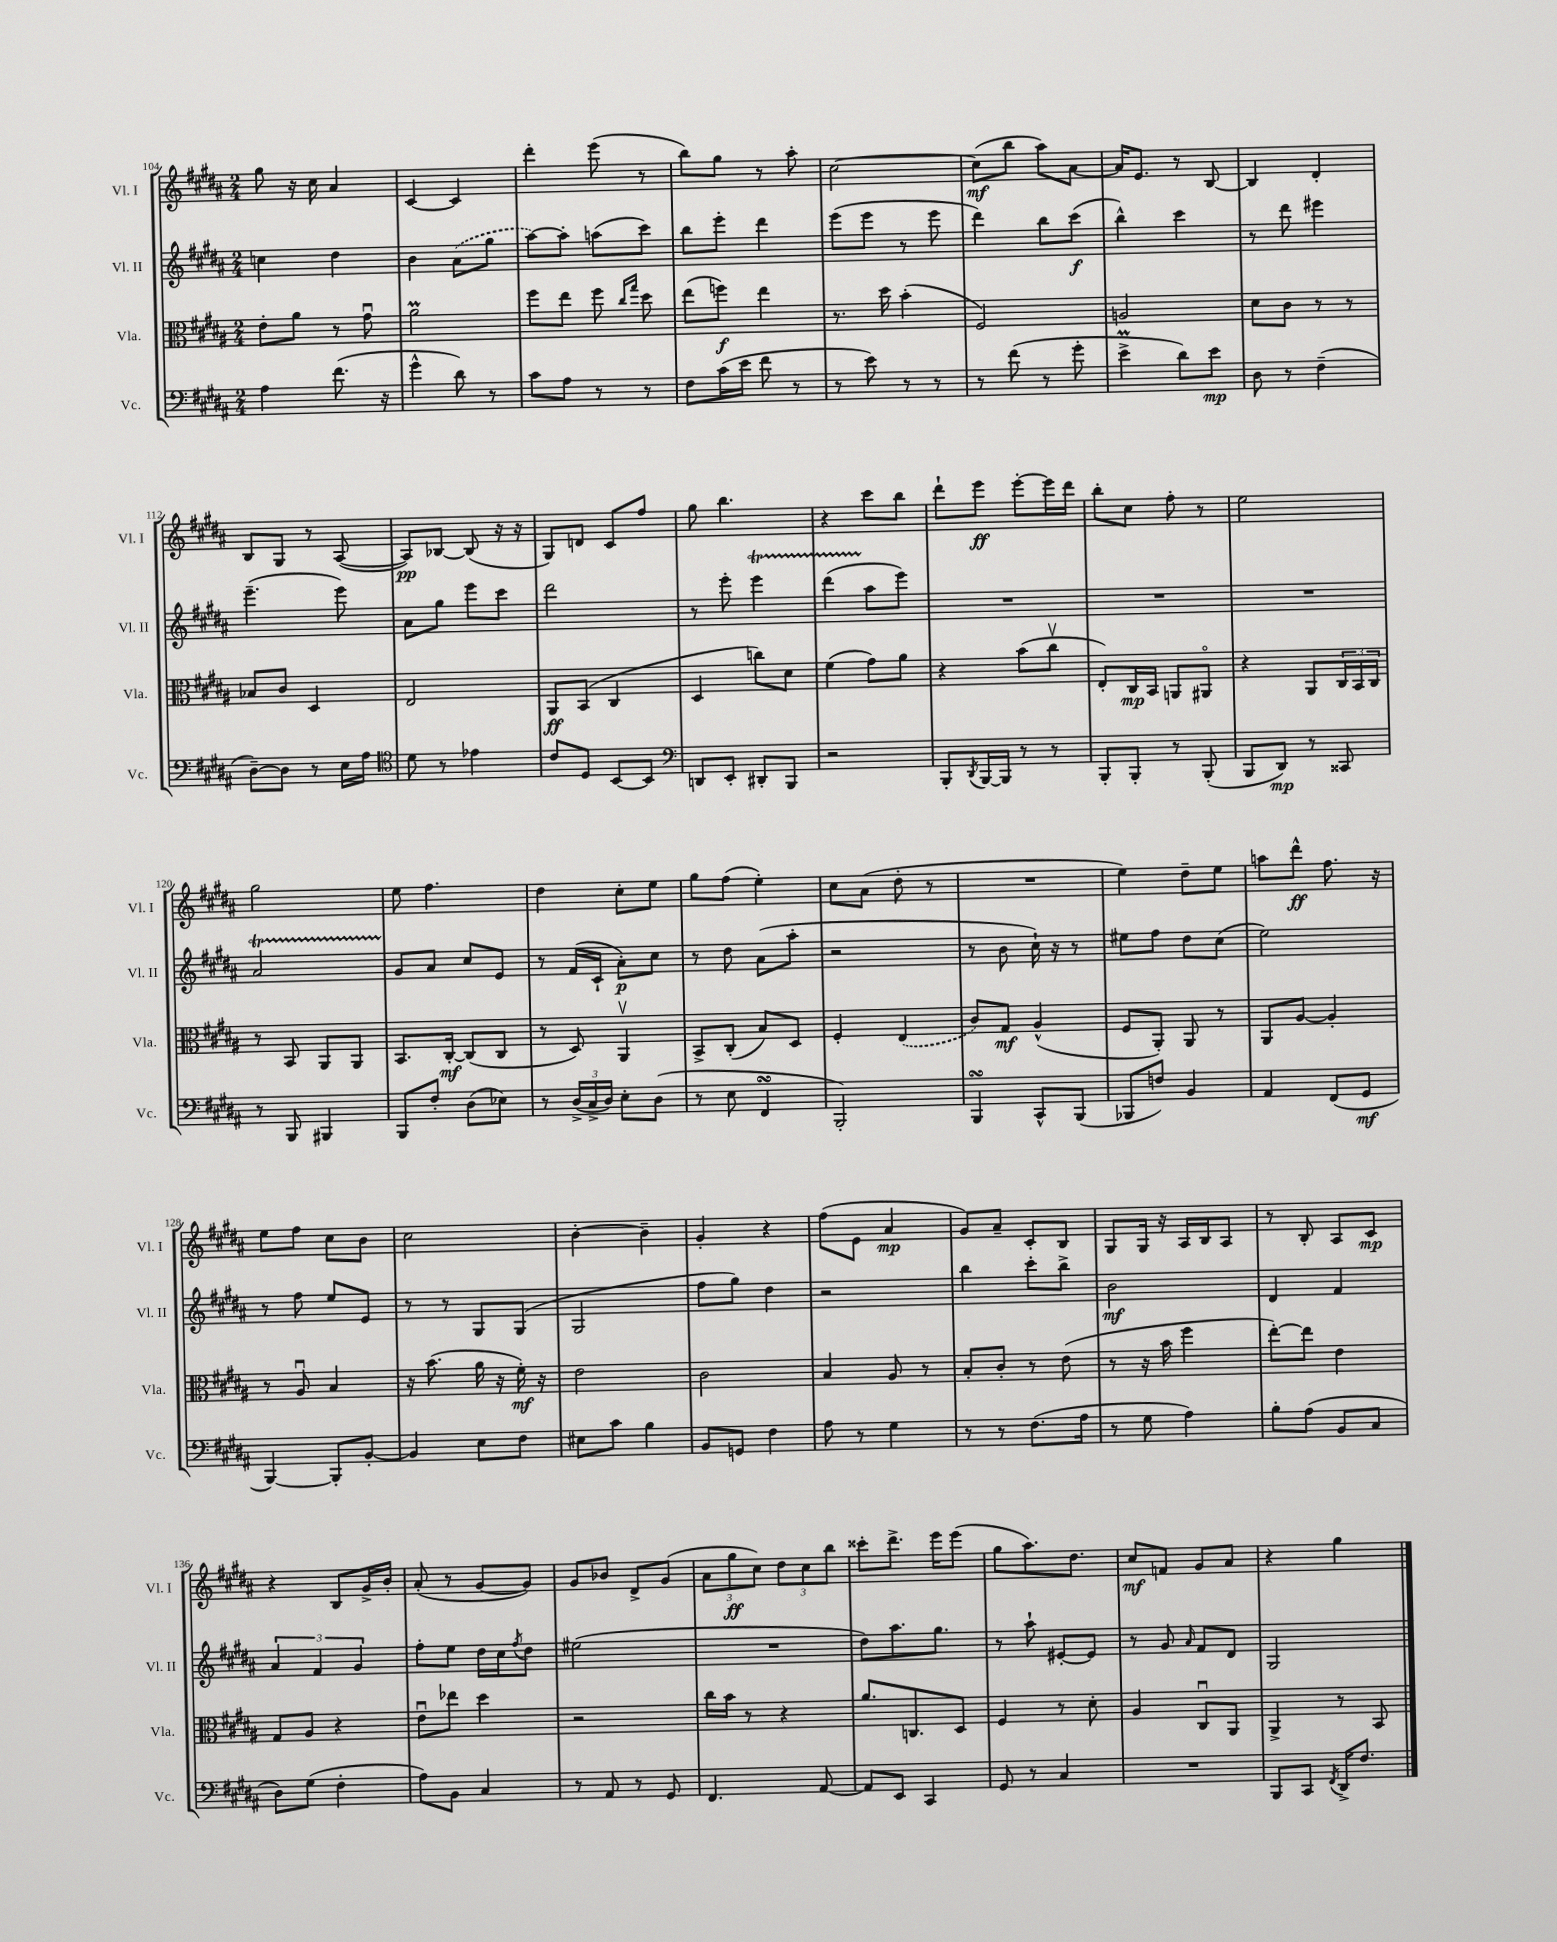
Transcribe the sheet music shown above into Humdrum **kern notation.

**kern	**dynam	**kern	**dynam	**kern	**dynam	**kern	**dynam
*part4	*part4	*part3	*part3	*part2	*part2	*part1	*part1
*staff4	*staff4	*staff3	*staff3	*staff2	*staff2	*staff1	*staff1
*I"Vc.	*	*I"Vla.	*	*I"Vl. II	*	*I"Vl. I	*
*I'Vc.	*	*I'Vla.	*	*I'Vl. II	*	*I'Vl. I	*
*clefF4	*	*clefC3	*	*clefG2	*	*clefG2	*
*k[f#c#g#d#a#]	*	*k[f#c#g#d#a#]	*	*k[f#c#g#d#a#]	*	*k[f#c#g#d#a#]	*
*M2/4	*	*M2/4	*	*M2/4	*	*M2/4	*
=104	=104	=104	=104	=104	=104	=104	=104
4A#\	.	8e'\L	.	4ccn\	.	8gg#\	.
.	.	8a#\J	.	.	.	16r	.
.	.	.	.	.	.	16cc#\	.
(8.f#\	.	8r	.	4dd#\	.	4a#/	.
.	.	8g#u\	.	.	.	.	.
16r	.	.	.	.	.	.	.
=105	=105	=105	=105	=105	=105	=105	=105
4g#^^\	.	2a#m\	.	4b\	.	[4c#/	.
8d#\)	.	.	.	(8a#\L	.	4c#/]	.
8r	.	.	.	8gg#\J	.	.	.
=106	=106	=106	=106	=106	=106	=106	=106
8c#\L	.	8ff#\L	.	[8aa#\L)	.	4ddd#'\	.
8A#\J	.	8ee\J	.	8aa#'\J]	.	.	.
8r	.	8ff#\	.	(8aan\L	.	(8eee\	.
.	.	16qqcc#/LL	.	.	.	.	.
.	.	16qqgg#/JJ	.	.	.	.	.
8r	.	8dd#\	.	8ccc#\J)	.	8r	.
=107	=107	=107	=107	=107	=107	=107	=107
8F#\L	.	(8ee\L	.	8bb\L	.	8bb\L)	.
(16c#\L	.	8ffn\J)	f	8eee'\J	.	8gg#\J	.
16e\JJ	.	.	.	.	.	.	.
8f#\	.	4ee\	.	4ddd#\	.	8r	.
8r	.	.	.	.	.	8aa#'\	.
=108	=108	=108	=108	=108	=108	=108	=108
8r	.	8.r	.	(8eee\L	.	[2cc#\	.
8e\)	.	.	.	8eee\J	.	.	.
.	.	16dd#\	.	.	.	.	.
8r	.	(4b'\	.	8r	.	.	.
8r	.	.	.	8eee\	.	.	.
=109	=109	=109	=109	=109	=109	=109	=109
8r	.	2F#/)	.	4ddd#\)	.	(8cc#\L]	mf
(8f#\	.	.	.	.	.	8bb\J	.
8r	.	.	.	8bb\L	.	8aa#\L)	.
8g#'\	.	.	.	(8ccc#\J	f	[8a#\J	.
=110	=110	=110	=110	=110	=110	=110	=110
4eM^\	.	2An/	.	4bb^^\)	.	16a#/KL]	.
.	.	.	.	.	.	8.e/J	.
8d#\L)	.	.	.	4ccc#\	.	8r	.
8e\J	mp	.	.	.	.	[8B/	.
=111	=111	=111	=111	=111	=111	=111	=111
8D#\	.	8d#\L	.	8r	.	4B/]	.
8r	.	8c#\J	.	8ddd#\	.	.	.
(4F#~\	.	8r	.	4eee#X\	.	4d#'/	.
.	.	8r	.	.	.	.	.
!!LO:LB:g=z
=112	=112	=112	=112	=112	=112	=112	=112
[8D#~\L)	.	8B-X/L	.	(4.eee~\	.	8B/L	.
8D#\J]	.	8c#/J	.	.	.	8G#/J	.
8r	.	4D#/	.	.	.	8r	.
16E\LL	.	.	.	8eee\)	.	([8A#/	.
16A#\JJ	.	.	.	.	.	.	.
=113	=113	=113	=113	=113	=113	=113	=113
*clefC4	*	*	*	*	*	*	*
8d#\	.	2E/	.	8a#\L	.	8A#/L])	pp
8r	.	.	.	8gg#\J	.	[8B-X/J	.
4e-X\	.	.	.	8eee\L	.	(8B-/]	.
.	.	.	.	8ccc#\J	.	16r	.
.	.	.	.	.	.	16r	.
=114	=114	=114	=114	=114	=114	=114	=114
8c#/L	.	8AA#/L	ff	2ddd#\	.	8G#/L)	.
8D#/J	.	(8BB/J	.	.	.	8dn/J	.
[8BB/L	.	4C#/	.	.	.	8c#/L	.
8BB/J]	.	.	.	.	.	8ff#/J	.
=115	=115	=115	=115	=115	=115	=115	=115
*clefF4	*	*	*	*	*	*	*
8DDn/L	.	4D#/	.	8r	.	8gg#\	.
8EE'/J	.	.	.	8eee'\	.	4.bb\	.
8DD#X'/L	.	8ccn\L)	.	4eeeT\	.	.	.
8BBB/J	.	8d#\J	.	.	.	.	.
=116	=116	=116	=116	=116	=116	=116	=116
2r	.	(4f#\	.	(4ddd#TTT\	.	4r	.
.	.	8g#\L)	.	8aa#\L	.	8ccc#\L	.
.	.	8a#\J	.	8eee\J)	.	8bb\J	.
=117	=117	=117	=117	=117	=117	=117	=117
8BBB'/L	.	4r	.	2r	.	8ddd#`\L	.
8qDD#/	.	.	.	.	.	.	.
[16BBB/L	.	.	.	.	.	8eee\J	ff
16BBB/JJ]	.	.	.	.	.	.	.
8r	.	(8b\L	.	.	.	[8eee'\L	.
8r	.	8cc#v\J	.	.	.	16eee\L]	.
.	.	.	.	.	.	16ddd#\JJ	.
=118	=118	=118	=118	=118	=118	=118	=118
8BBB'/L	.	8E'/L)	.	2r	.	8bb'\L	.
8BBB'/J	.	16C#/L	mp	.	.	8cc#\J	.
.	.	16BB/JJ	.	.	.	.	.
8r	.	8AAn/L	.	.	.	8ff#'\	.
(8BBB'/	.	8AA#X/J	.	.	.	8r	.
=119	=119	=119	=119	=119	=119	=119	=119
8BBB/L	.	4r	.	2r	.	2ee\	.
8DD#/J)	mp	.	.	.	.	.	.
8r	.	8AA#/L	.	.	.	.	.
8CC##X/	.	24C#/L	.	.	.	.	.
.	.	24BB/	.	.	.	.	.
.	.	24C#/JJ	.	.	.	.	.
!!LO:LB:g=z
=120	=120	=120	=120	=120	=120	=120	=120
8r	.	8r	.	2a#t/	.	2gg#\	.
8BBB/	.	8BB/	.	.	.	.	.
4BBB#X/	.	8AA#/L	.	.	.	.	.
.	.	8AA#/J	.	.	.	.	.
=121	=121	=121	=121	=121	=121	=121	=121
8BBB/L	.	8.BB/L	.	8g#/L	.	8ee\	.
8F#'/J	.	.	.	8a#/J	.	4.ff#\	.
.	.	[16C#'/Jk	mf	.	.	.	.
(8D#\L	.	(8C#/L]	.	8cc#/L	.	.	.
8E-X\J)	.	8C#/J	.	8e/J	.	.	.
=122	=122	=122	=122	=122	=122	=122	=122
8r	.	8r	.	8r	.	4dd#\	.
(24D#^/LL	.	8D#/)	.	(16f#/LL	.	.	.
24C#^/	.	.	.	.	.	.	.
.	.	.	.	16c#`/JJ	.	.	.
24D#/JJ)	.	.	.	.	.	.	.
8E'\L	.	4AA#v/	.	8a#'\L)	p	8cc#'\L	.
(8D#\J	.	.	.	8cc#\J	.	8ee\J	.
=123	=123	=123	=123	=123	=123	=123	=123
8r	.	8BB^/L	.	8r	.	8gg#\L	.
8E\	.	(8C#'/J	.	8dd#\	.	(8ff#\J	.
4FF#sSSS/	.	8B/L)	.	(8a#\L	.	4ee'\)	.
.	.	8D#/J	.	8aa#'\J	.	.	.
=124	=124	=124	=124	=124	=124	=124	=124
2BBB'/)	.	4F#'/	.	2r	.	8cc#\L	.
.	.	.	.	.	.	(8a#\J	.
.	.	(4E/	.	.	.	8dd#'\	.
.	.	.	.	.	.	8r	.
=125	=125	=125	=125	=125	=125	=125	=125
4BBBsSSs/	.	8c#/L)	.	8r	.	2r	.
.	.	8G#/J	mf	8b\	.	.	.
8CC#^^/L	.	(4A#^^/	.	16cc#`\)	.	.	.
.	.	.	.	16r	.	.	.
(8BBB/J	.	.	.	8r	.	.	.
=126	=126	=126	=126	=126	=126	=126	=126
8BBB-X/L	.	8F#/L	.	8ee#X\L	.	4ee\)	.
8Fn/J)	.	8AA#'/J)	.	8ff#\J	.	.	.
4BB/	.	8AA#/	.	8dd#\L	.	8dd#~\L	.
.	.	8r	.	(8cc#\J	.	8ee\J	.
=127	=127	=127	=127	=127	=127	=127	=127
4AA#/	.	8AA#/L	.	2ee\)	.	8aan\L	.
.	.	[8A#/J	.	.	.	8ddd#^^\J	ff
(8FF#/L	.	4A#'/]	.	.	.	8.ff#\	.
8GG#/J	mf	.	.	.	.	.	.
.	.	.	.	.	.	16r	.
!!LO:LB:g=z
=128	=128	=128	=128	=128	=128	=128	=128
[4BBB/)	.	8r	.	8r	.	8ee\L	.
.	.	8A#u/	.	8ff#\	.	8ff#\J	.
8BBB'/L]	.	4B/	.	8ee/L	.	8cc#\L	.
[8BB'/J	.	.	.	8e/J	.	8b\J	.
=129	=129	=129	=129	=129	=129	=129	=129
4BB/]	.	16r	.	8r	.	2cc#\	.
.	.	(8.b\	.	.	.	.	.
.	.	.	.	8r	.	.	.
8E\L	.	16a#\	.	8G#/L	.	.	.
.	.	16r	.	.	.	.	.
8F#\J	.	16f#'\)	mf	(8G#/J	.	.	.
.	.	16r	.	.	.	.	.
=130	=130	=130	=130	=130	=130	=130	=130
8E#X\L	.	2e\	.	2G#/	.	[4b'\	.
8c#\J	.	.	.	.	.	.	.
4B\	.	.	.	.	.	4b~\]	.
=131	=131	=131	=131	=131	=131	=131	=131
8BB/L	.	2c#\	.	8ff#\L	.	4g#'/	.
8GGn/J	.	.	.	8gg#\J)	.	.	.
4F#\	.	.	.	4dd#\	.	4r	.
=132	=132	=132	=132	=132	=132	=132	=132
8A#\	.	4B/	.	2r	.	(8ff#\L	.
8r	.	.	.	.	.	8e\J	.
4G#\	.	8A#/	.	.	.	4a#/	mp
.	.	8r	.	.	.	.	.
=133	=133	=133	=133	=133	=133	=133	=133
8r	.	8B'/L	.	4bb\	.	8g#/L)	.
8r	.	8c#'/J	.	.	.	8a#~/J	.
(8.F#\L	.	8r	.	8ccc#'\L	.	8c#'/L	.
.	.	(8e\	.	8bb^\J	.	8B/J	.
16A#\Jk	.	.	.	.	.	.	.
=134	=134	=134	=134	=134	=134	=134	=134
8r	.	8r	.	2b\	mf	8G#/L	.
8G#\	.	16r	.	.	.	16G#/Jk	.
.	.	16b\	.	.	.	16r	.
4A#\)	.	4ff#\	.	.	.	16A#/LL	.
.	.	.	.	.	.	16B/J	.
.	.	.	.	.	.	8A#/J	.
=135	=135	=135	=135	=135	=135	=135	=135
8B'\L	.	[8ee'\L)	.	4d#/	.	8r	.
(8A#\J	.	8ee\J]	.	.	.	8B'/	.
8BB/L	.	4e\	.	4f#/	.	8A#/L	.
8C#/J	.	.	.	.	.	8c#/J	mp
!!LO:LB:g=z
=136	=136	=136	=136	=136	=136	=136	=136
8D#\L)	.	8G#/L	.	6a#/	.	4r	.
(8G#\J	.	8A#/J	.	.	.	.	.
.	.	.	.	6f#/	.	.	.
4F#'\	.	4r	.	.	.	8B/L	.
.	.	.	.	6g#/	.	.	.
.	.	.	.	.	.	16g#^/L	.
.	.	.	.	.	.	16b'/JJ	.
=137	=137	=137	=137	=137	=137	=137	=137
8A#\L)	.	8eu\L	.	8ff#'\L	.	(8a#'/	.
8BB\J	.	8ee-X\J	.	8ee\J	.	8r	.
4C#/	.	4dd#\	.	16dd#\LL	.	[8g#/L	.
.	.	.	.	16cc#\J	.	.	.
.	.	.	.	8qff#/	.	.	.
.	.	.	.	8dd#\J	.	8g#/J])	.
=138	=138	=138	=138	=138	=138	=138	=138
8r	.	2r	.	(2ee#X\	.	8g#/L	.
8AA#/	.	.	.	.	.	8b-X/J	.
8r	.	.	.	.	.	8d#^/L	.
8GG#/	.	.	.	.	.	(8g#/J	.
=139	=139	=139	=139	=139	=139	=139	=139
4.FF#/	.	16cc#\LL	.	2r	.	12a#\L	.
.	.	16b\JJ	.	.	.	.	.
.	.	.	.	.	.	12gg#\	ff
.	.	8r	.	.	.	.	.
.	.	.	.	.	.	12cc#\J)	.
.	.	4r	.	.	.	12dd#\L	.
.	.	.	.	.	.	12cc#\	.
[8AA#/	.	.	.	.	.	.	.
.	.	.	.	.	.	12bb\J	.
=140	=140	=140	=140	=140	=140	=140	=140
8AA#/L]	.	8.a#/L	.	8dd#\L)	.	8ccc##X'\L	.
8EE/J	.	.	.	8.aa#\	.	8.ddd#^\J	.
.	.	8.Cn/	.	.	.	.	.
4CC#/	.	.	.	.	.	.	.
.	.	.	.	8.gg#\J	.	16eee\KL	.
.	.	8D#/J	.	.	.	(8eee\J	.
=141	=141	=141	=141	=141	=141	=141	=141
8GG#/	.	4F#/	.	8r	.	8gg#\L	.
8r	.	.	.	8aa#`\	.	8.aa#\)	.
4C#/	.	8r	.	[8e#X'/L	.	.	.
.	.	.	.	.	.	8.dd#\J	.
.	.	8d#'\	.	8e#/J]	.	.	.
=142	=142	=142	=142	=142	=142	=142	=142
2r	.	4A#/	.	8r	.	8cc#/L	mf
.	.	.	.	8g#/	.	8fn/J	.
.	.	.	.	16qqa#/	.	.	.
.	.	8C#u/L	.	8f#/L	.	8g#/L	.
.	.	8AA#/J	.	8d#/J	.	8a#/J	.
=143	=143	=143	=143	=143	=143	=143	=143
8BBB/L	.	4AA#^/	.	2G#/	.	4r	.
8CC#/J	.	.	.	.	.	.	.
8qFF#/	.	.	.	.	.	.	.
16DD#^/KL	.	8r	.	.	.	4gg#\	.
8.F#/J	.	.	.	.	.	.	.
.	.	8BB/	.	.	.	.	.
==	==	==	==	==	==	==	==
*-	*-	*-	*-	*-	*-	*-	*-
